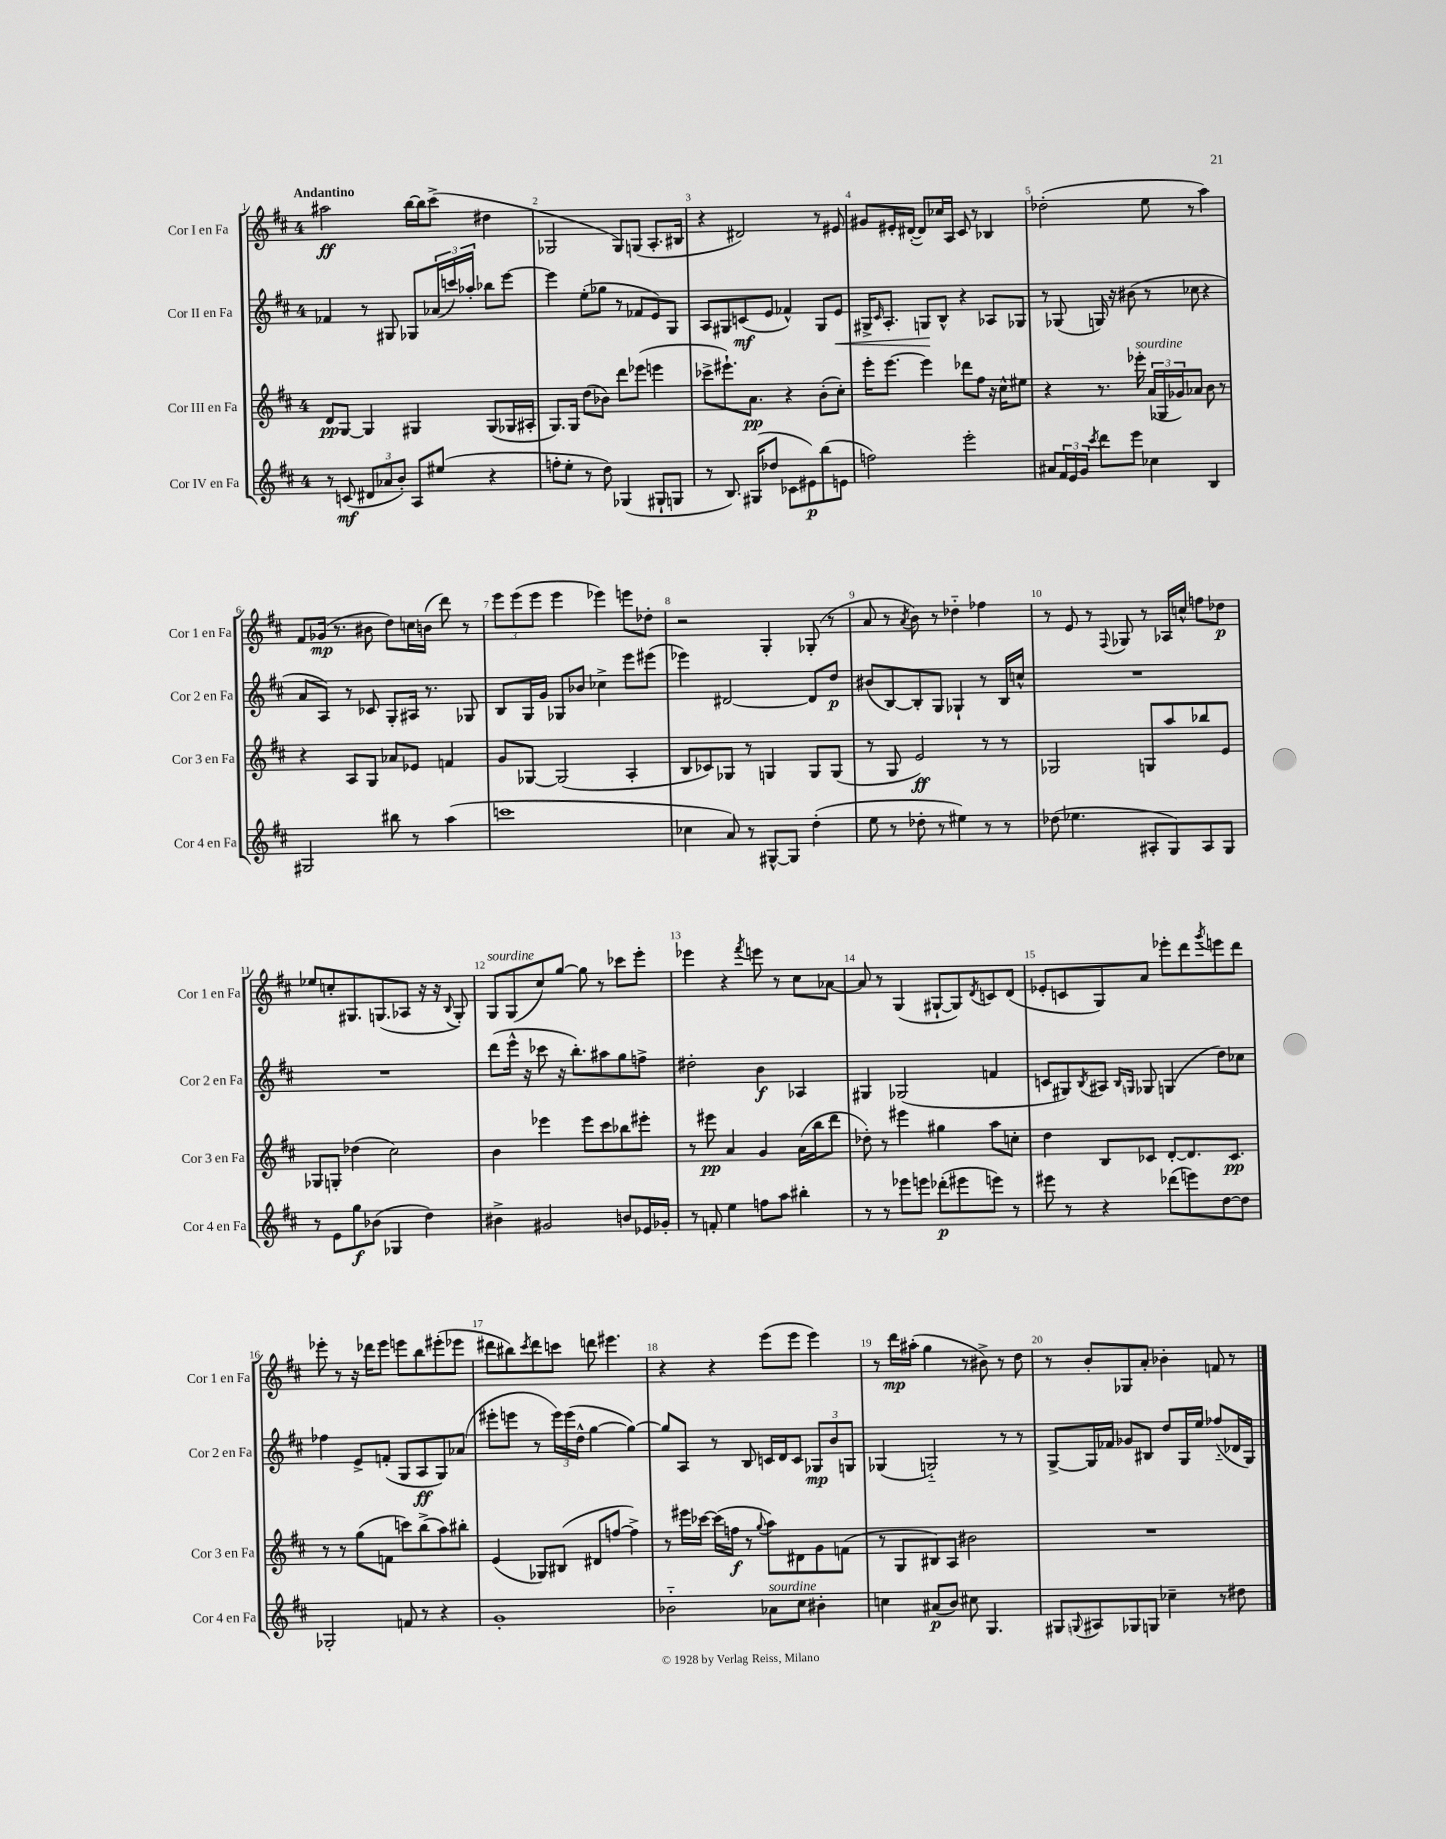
<<
\new StaffGroup <<
\new Staff = "s0" \with { instrumentName = "Cor I en Fa" shortInstrumentName = "Cor 1 en Fa" } {
    \clef treble \key d \major \once \override Staff.TimeSignature.style = #'single-digit \time 4/4 \tempo "Andantino"
    ais''2\ff b''16~ b''16 cis'''8->( dis''4 |
    ges2 ges8) g8( a8.-. bis16 |
    r4 dis'2) r8 eis'8 |
    gis'8 eis'16-. dis'16~-.( dis'8) ces''16 a16 cis'8 r8 bes4 |
    des''2-.( e''8 r8 a''4) |
    fis'8 ges'16\mp( r8. bis'8 d''8) c''16 b'16( d'''8) r8 |
    \tuplet 3/2 { e'''8 e'''8( e'''8 } e'''4 ees'''4) e'''8 des''8-. |
    r2 g4-. ges8-.( r8 |
    a'8 r8 \acciaccatura { a'8 } b'8) r8 des''4-_ fes''4 |
    r8 e'8 r8 \appoggiatura { fis8 } ges8 r8 aes16 c''16-^ f''8 des''8\p |
    ees''8 c''8-. gis8. g8.( aes8 r16 r16 \appoggiatura { b8 } g8-.) |
    g8^\markup { \italic "sourdine" } g8( cis''8) g''8~ g''8 r8 ces'''8 e'''8-. |
    ees'''4 r4 \acciaccatura { fis'''8 } e'''8 r8 cis''8 aes'8~ |
    aes'8 r8 g4( gis8~-! gis8) \acciaccatura { d'8 } c'8 d'8( |
    ees'8-. c'8 g8) a'8 ees'''8-. d'''8 \acciaccatura { g'''8 } e'''8 d'''8 |
    ees'''8-. r8 r16 des'''16 ees'''8 e'''8 b''8 eis'''8-.( ees'''8 |
    dis'''8 bis''8) \acciaccatura { cis'''8 } dis'''8 c'''8 d'''8 eis'''4. |
    r4 r4 e'''8( e'''8 e'''4) |
    r8 d'''16\mp ais''16-.( g''4 r8 bis'8->) r8 d''8 |
    r8 b'8-. ges8 a'8-. bes'4-. f'8 r8 \bar "|." |
}
\new Staff = "s1" \with { instrumentName = "Cor II en Fa" shortInstrumentName = "Cor 2 en Fa" } {
    \clef treble \key d \major \once \override Staff.TimeSignature.style = #'single-digit \time 4/4
    fes'4 r8 gis8 ges8 \tuplet 3/2 { aes'16( c'''16) aes''16-. } bes''8 e'''8~ |
    e'''4 e''8-.( ges''8 r8 fes'8 e'8) g8 |
    a8 gis8 c'8\mf( e'8 fes'4-^) gis8 e'8\< |
    gis16-> \grace { cis'16 } a8.-. g8\! b8-^ r4 aes8 ges8 |
    r8 ges8( g16) r16 bis'8( r8 ces''8 r4 |
    a'8 a8) r8 ces'8 g8-. ais16 r8. ges8 |
    b8 g16 g'16 ges8 bes'8 ces''4-> e'''8 eis'''8( |
    ees'''4) dis'2~ dis'8 d''8\p |
    bis'8( b8~) b8-. g8 ges4-! r8 b16 c''16-^ |
    R1 |
    R1 |
    d'''8( e'''16-^ r16 ces'''8 r16 b''8.-.) ais''8 g''8 f''8-> |
    dis''2-. b'4\f aes4 |
    gis4 ges2( f'4 |
    c'8 gis8) \acciaccatura { b8 } ais8 \grace { b16 g16 } ges8 g4( d''8) ces''8 |
    fes''4 e'8-> f'8-.( g8 a8\ff g8) aes'8( |
    eis'''8-. e'''8 r8 \tuplet 3/2 { e'''16) e'''16( d''16-^ } g''4~ g''4~) |
    g''8 a8 r8 b8 c'16 d'16 c'8 \tuplet 3/2 { ges8\mp b'8 g8 } |
    ges4( g2-_) r8 r8 |
    g8~-> g16 fes'16 ges'8 bis8 d''8 g16 e''16 fes''8-_( des'16 g16) \bar "|." |
}
\new Staff = "s2" \with { instrumentName = "Cor III en Fa" shortInstrumentName = "Cor 3 en Fa" } {
    \clef treble \key d \major \once \override Staff.TimeSignature.style = #'single-digit \time 4/4
    d'8\pp g8~ g4 gis4 gis8( ges16 ais16-. |
    g8.) g16 d''8( bes'8) d'''8 ees'''8( e'''4 |
    ces'''8-> eis'''8.-!) a'8.\pp r4 b'8-.( cis''8-.) |
    e'''16-. e'''8.~ e'''4 des'''8 fis''8 r16 cis''16-^ eis''8 |
    r4 r8. ees'''16-.^\markup { \italic "sourdine" } \tuplet 3/2 { a'16( ges16 ges'16) } aes'8 b'8 r8 |
    r4 a8 g8 aes'8 ees'8 f'4 |
    g'8 ges8~ ges2( a4-. |
    b8 ces'8) ges8 r8 g4 g8 g8( |
    r8 g8 e'2\ff) r8 r8 |
    ges2 g8 a''8 bes''8 e'8 |
    ges8 g8-. des''4( cis''2) |
    b'4 ees'''4 ees'''8 cis'''8 bes''8 eis'''8-. |
    r8 eis'''8\pp a'4 g'4 a'16( b''16 d'''8 |
    des''8-.) r8 eis'''4 gis''4 a''8 c''8-. |
    d''4 b8 ces'8 d'8~-. d'8. ces'8.\pp |
    r8 r8 g''8( f'8 c'''8) b''8->( a''8) bis''8-. |
    e'4( ges8) bis8( dis'8 f''8~ f''4->) |
    r8 eis'''16 ces'''16~ ces'''16( f''16\f r8 \appoggiatura { g''8 } a''8) dis'8 g'8 f'8( |
    r8 g8 bis8) a8 bis'2 |
    R1 \bar "|." |
}
\new Staff = "s3" \with { instrumentName = "Cor IV en Fa" shortInstrumentName = "Cor 4 en Fa" } {
    \clef treble \key d \major \once \override Staff.TimeSignature.style = #'single-digit \time 4/4
    r8 c'8\mf( \tuplet 3/2 { dis'8 aes'8 b'8-.) } a8 eis''8( r4 |
    f''8-. e''8-. r8 d''8) ges4( gis8-! g8 |
    r8 b8.) gis16( des''8 ces'8 eis'8\p) b''8( e'8 |
    f''2) e'''2-. |
    ais'8 \tuplet 3/2 { fis'16 e'16 g'16 } \acciaccatura { cis'''8 } d'''8 e'''8 ces''4 b4 |
    gis2 bis''8 r8 a''4( |
    c'''1 |
    ces''4 a'8) r8 gis8~-^ gis8 d''4-.( |
    e''8 r8 des''8-. r8 eis''4) r8 r8 |
    des''8( ees''4. ais8-. g8) ais8 g8 |
    r8 e'8 g''8\f bes'8( ges4 d''4) |
    bis'4-> gis'2 b'8 ees'16 ges'16-. |
    r8 f'8-. e''4 f''8 a''8 bis''4-. |
    r8 r8 ees'''8 e'''8 des'''8-.\p( eis'''8 e'''8) r8 |
    eis'''8 r8 r4 des'''8( e'''8) d''8~ d''8 |
    ges2-. f'8 r8 r4 |
    g'1-. |
    bes'2-_ aes'8^\markup { \italic "sourdine" } cis''8 bis'4-. |
    c''4 ais'8\p( b'8) cis''8 g4. |
    gis8 \appoggiatura { g8 } ais8 ges8 g8 ces''4-- r8 dis''8 \bar "|." |
}
>>
>>
\layout { \context { \Score \override BarNumber.break-visibility = ##(#f #t #t) barNumberVisibility = #all-bar-numbers-visible } }
